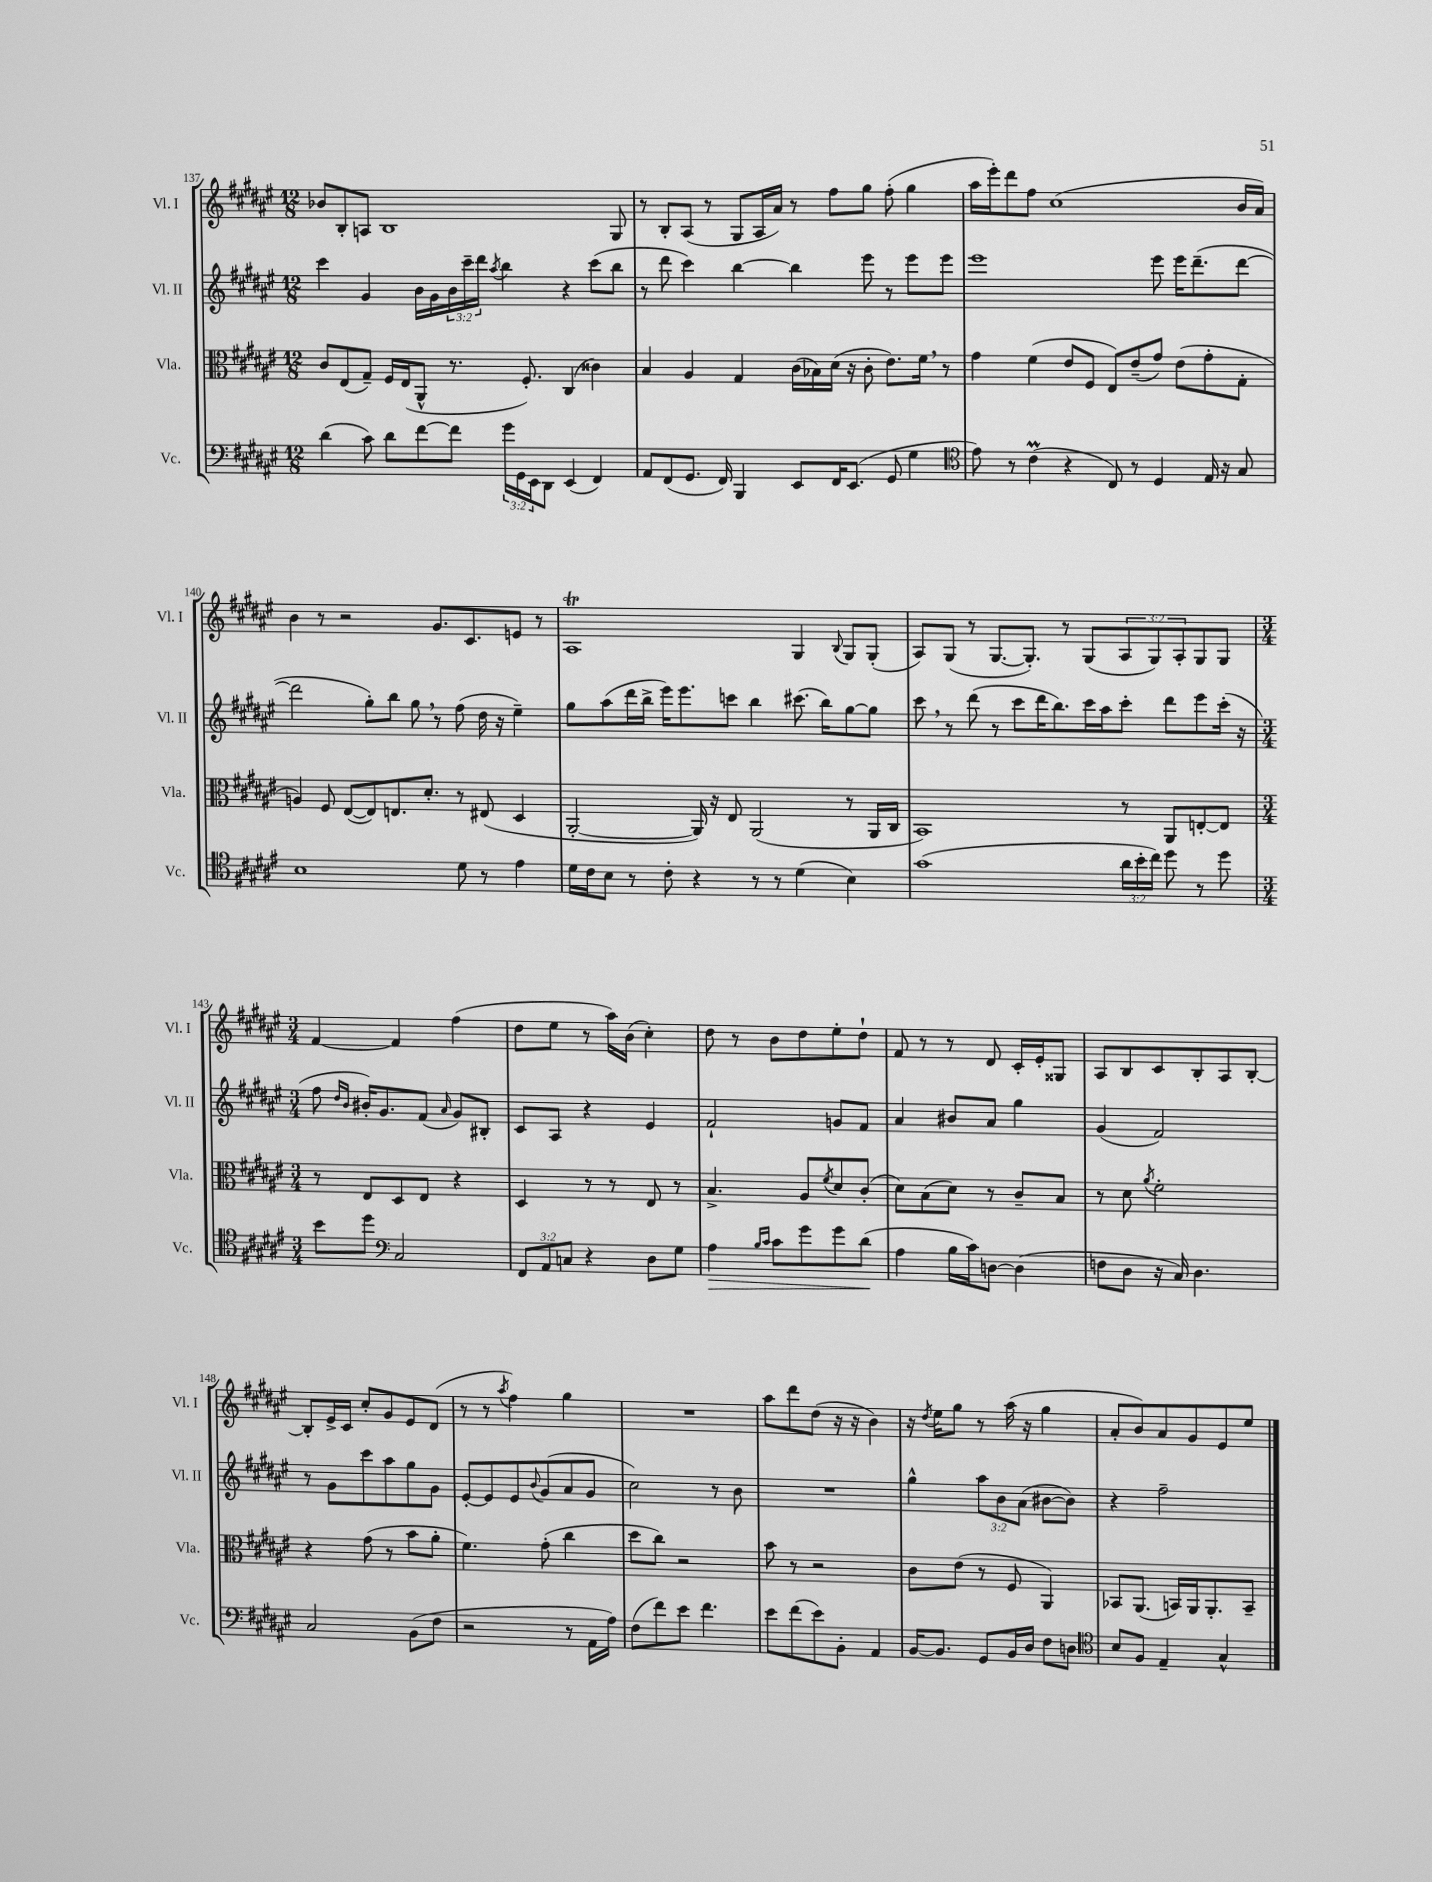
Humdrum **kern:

**kern	**kern	**kern	**kern
*staff4	*staff3	*staff2	*staff1
*clefF4	*clefC3	*clefG2	*clefG2
*k[f#c#g#d#a#e#]	*k[f#c#g#d#a#e#]	*k[f#c#g#d#a#e#]	*k[f#c#g#d#a#e#]
*M12/8	*M12/8	*M12/8	*M12/8
(4d#	8c#	4ccc#	8b-
.	(8E#	.	8B'
8c#)	8G#~)	4g#	8A
8d#	16F#	.	1B
.	(16E#	.	.
[8f#	8AA#^^	16b	.
.	.	16g#	.
8f#]	8.r	24b	.
.	.	24ccc#~	.
.	.	24ddd#	.
.	.	8qaa#	.
24g#	.	4bb	.
24GG#	.	.	.
.	8.F#')	.	.
24EE#	.	.	.
8DD#	.	.	.
(4EE#	(4C#	4r	.
4FF#)	4c##)	(8ccc#	.
.	.	8bb	8G#
=	=	=	=
8AA#	4B	8r	8r
(8FF#	.	8ddd#	8B'
8.GG#	4A#	4ccc#)	(8A#
.	.	.	8r
16FF#)	.	.	.
4BBB	4G#	[4bb	8G#
.	.	.	16A#
.	.	.	16a#)
8EE#	(16c#	4bb]	8r
.	16B-)	.	.
16FF#	(16d#	.	8ff#
(8.EE#	16r	.	.
.	8c#'	8eee#	8gg#
8GG#	8.e#)	8r	(8ff#'
4G#	.	8eee#	4gg#
.	16f#	.	.
.	8r	8eee#	.
=	=	=	=
*clefC4	*	*	*
8e#)	4g#	1eee#	16aa#
.	.	.	16eee#')
8r	.	.	8ddd#
(4c#	(4f#	.	8ff#
.	.	.	(1cc#
4r	8e#	.	.
.	8F#	.	.
8C#)	8E#)	.	.
8r	(8e#~	.	.
4D#	8g#)	8eee#	.
.	(8e#	16eee#	.
.	.	(8.ddd#~	.
16E#	8g#'	.	.
16r	.	.	.
8G#	8G#'	[8ddd#	16b
.	.	.	16a#)
=	=	=	=
1B	4A)	2ddd#]	4b
.	8F#	.	8r
.	([8E#	.	2r
.	8E#])	8gg#')	.
.	8.E	8bb	.
.	.	8gg#	.
.	8.d#'	.	.
.	.	8r	8.g#
8d#	8r	(8ff#	.
.	.	.	8.c#
8r	(8E#	16dd#	.
.	.	16r	.
4e#	4D#	4ee#~)	8e
.	.	.	8r
=	=	=	=
16d#	[2AA#'	8gg#	1A#
16c#	.	.	.
8B	.	(8aa#	.
8r	.	16ddd#	.
.	.	16bb^	.
8c#'	.	16eee#)	.
.	.	8.eee#	.
4r	16AA#])	.	.
.	16r	.	.
.	8E#	8ccc	.
8r	(2AA#	4bb	.
8r	.	.	.
(4d#	.	(8.ccc#	4G#
.	.	16bb)	.
.	.	.	8qqB
4B)	8r	[8gg#	8G#
.	16AA#	8gg#]	(8G#'
.	16C#	.	.
=	=	=	=
(1g#	1BB)	8ccc#	8A#)
.	.	8r	(8G#
.	.	(8ddd#	8r
.	.	8r	[8.G#
.	.	8ccc#	.
.	.	.	8.G#'])
.	.	16ddd#	.
.	.	8.bb)	.
.	.	.	8r
.	.	16ccc#	(8G#
.	.	16aa#	.
24a#	8r	8ccc#'	12A#
24b'	.	.	.
24cc#)	.	.	12G#)
8dd#	8AA#	8ddd#	.
.	.	.	12A#'
8r	[8E'	8eee#	8G#
8dd#	8E]	(16ccc#'	8G#
.	.	16r	.
=	=	=	=
*M3/4	*M3/4	*M3/4	*M3/4
8b	8r	8ff#	[4f#
.	.	16qqdd#	.
.	.	16qqb	.
8dd#	8E#	16b#')	.
.	.	8.g#	.
*clefF4	*	*	*
2C#	8D#	.	4f#]
.	8E#	(8f#	.
.	.	16qqa#	.
.	4r	8g#)	(4ff#
.	.	8B#'	.
=	=	=	=
12FF#	4D#	8c#	8dd#
12AA#	.	.	.
.	.	8A#	8ee#
12C	.	.	.
4r	8r	4r	8r
.	8r	.	16aa#)
.	.	.	(16b
8D#	8E#	4e#	4cc#')
8G#	8r	.	.
=	=	=	=
4A#	4.B^	2f#`	8dd#
.	.	.	8r
16qqB	.	.	.
16qqc#	.	.	.
8c#	.	.	8b
8g#	8A#	.	8dd#
.	8qf#	.	.
8g#	8d#	8g	8ee#'
(8d#	(8c#'	8f#	8dd#`
=	=	=	=
4A#	8d#)	4a#	8f#
.	(8B	.	8r
16B	8d#)	8b#	8r
16c#)	.	.	.
[8D	8r	8a#	8d#
(4D]	8c#~	4gg#	16c#'
.	.	.	16e#'
.	8B	.	8G##
=	=	=	=
8F	8r	(4g#	8A#
8D#	8d#	.	8B
.	8qa#	.	.
16r	2f#'	2f#)	8c#
16C#)	.	.	.
4.D#	.	.	8B'
.	.	.	8A#
.	.	.	[8B'
=	=	=	=
2C#	4r	8r	8B']
.	.	8g#	16e#^
.	.	.	16c#
.	(8g#	8ccc#	8cc#'
.	8r	8aa#	8g#
(8BB	8b	8gg#	8e#
8F#	8a#'	8g#	(8d#
=	=	=	=
2r	4.f#)	[8e#'	8r
.	.	8e#]	8r
.	.	.	8qaa#
.	.	8e#	4ff#)
.	.	8qqb	.
.	(8g#'	(8g#	.
8r	4cc#	8a#	4gg#
16AA#	.	8g#	.
16A#)	.	.	.
=	=	=	=
(8F#	8dd#	2cc#)	2.r
8f#)	8cc#)	.	.
8e#	2r	.	.
4.f#	.	.	.
.	.	8r	.
.	.	8b	.
=	=	=	=
8e#	8b	2.r	8aa#
(8f#	8r	.	8ddd#
8e#)	2r	.	(8dd#
8BB'	.	.	16r
.	.	.	16r
4AA#	.	.	4b)
=	=	=	=
[16BB	8c#	4gg#^^	16r
.	.	.	8qdd#
8.BB]	.	.	16ee#
.	(8e#	.	8gg#
8GG#	8r	12aa#	8r
.	.	12b	.
16BB	8F#	.	(16aa#
.	.	(12a#	.
16D#	.	.	16r
8F#	4AA#)	[8b#	4gg#
8D	.	8b#])	.
=	=	=	=
*clefC4	*	*	*
8B	8BB-	4r	8a#'
8F#	(8.AA#	.	8b)
4E#~	.	2ff#~	8a#
.	16BB)	.	.
.	16AA#	.	8g#
.	8.AA#'	.	.
4G#^^	.	.	8e#
.	8BB~	.	8ee#
==	==	==	==
*-	*-	*-	*-
